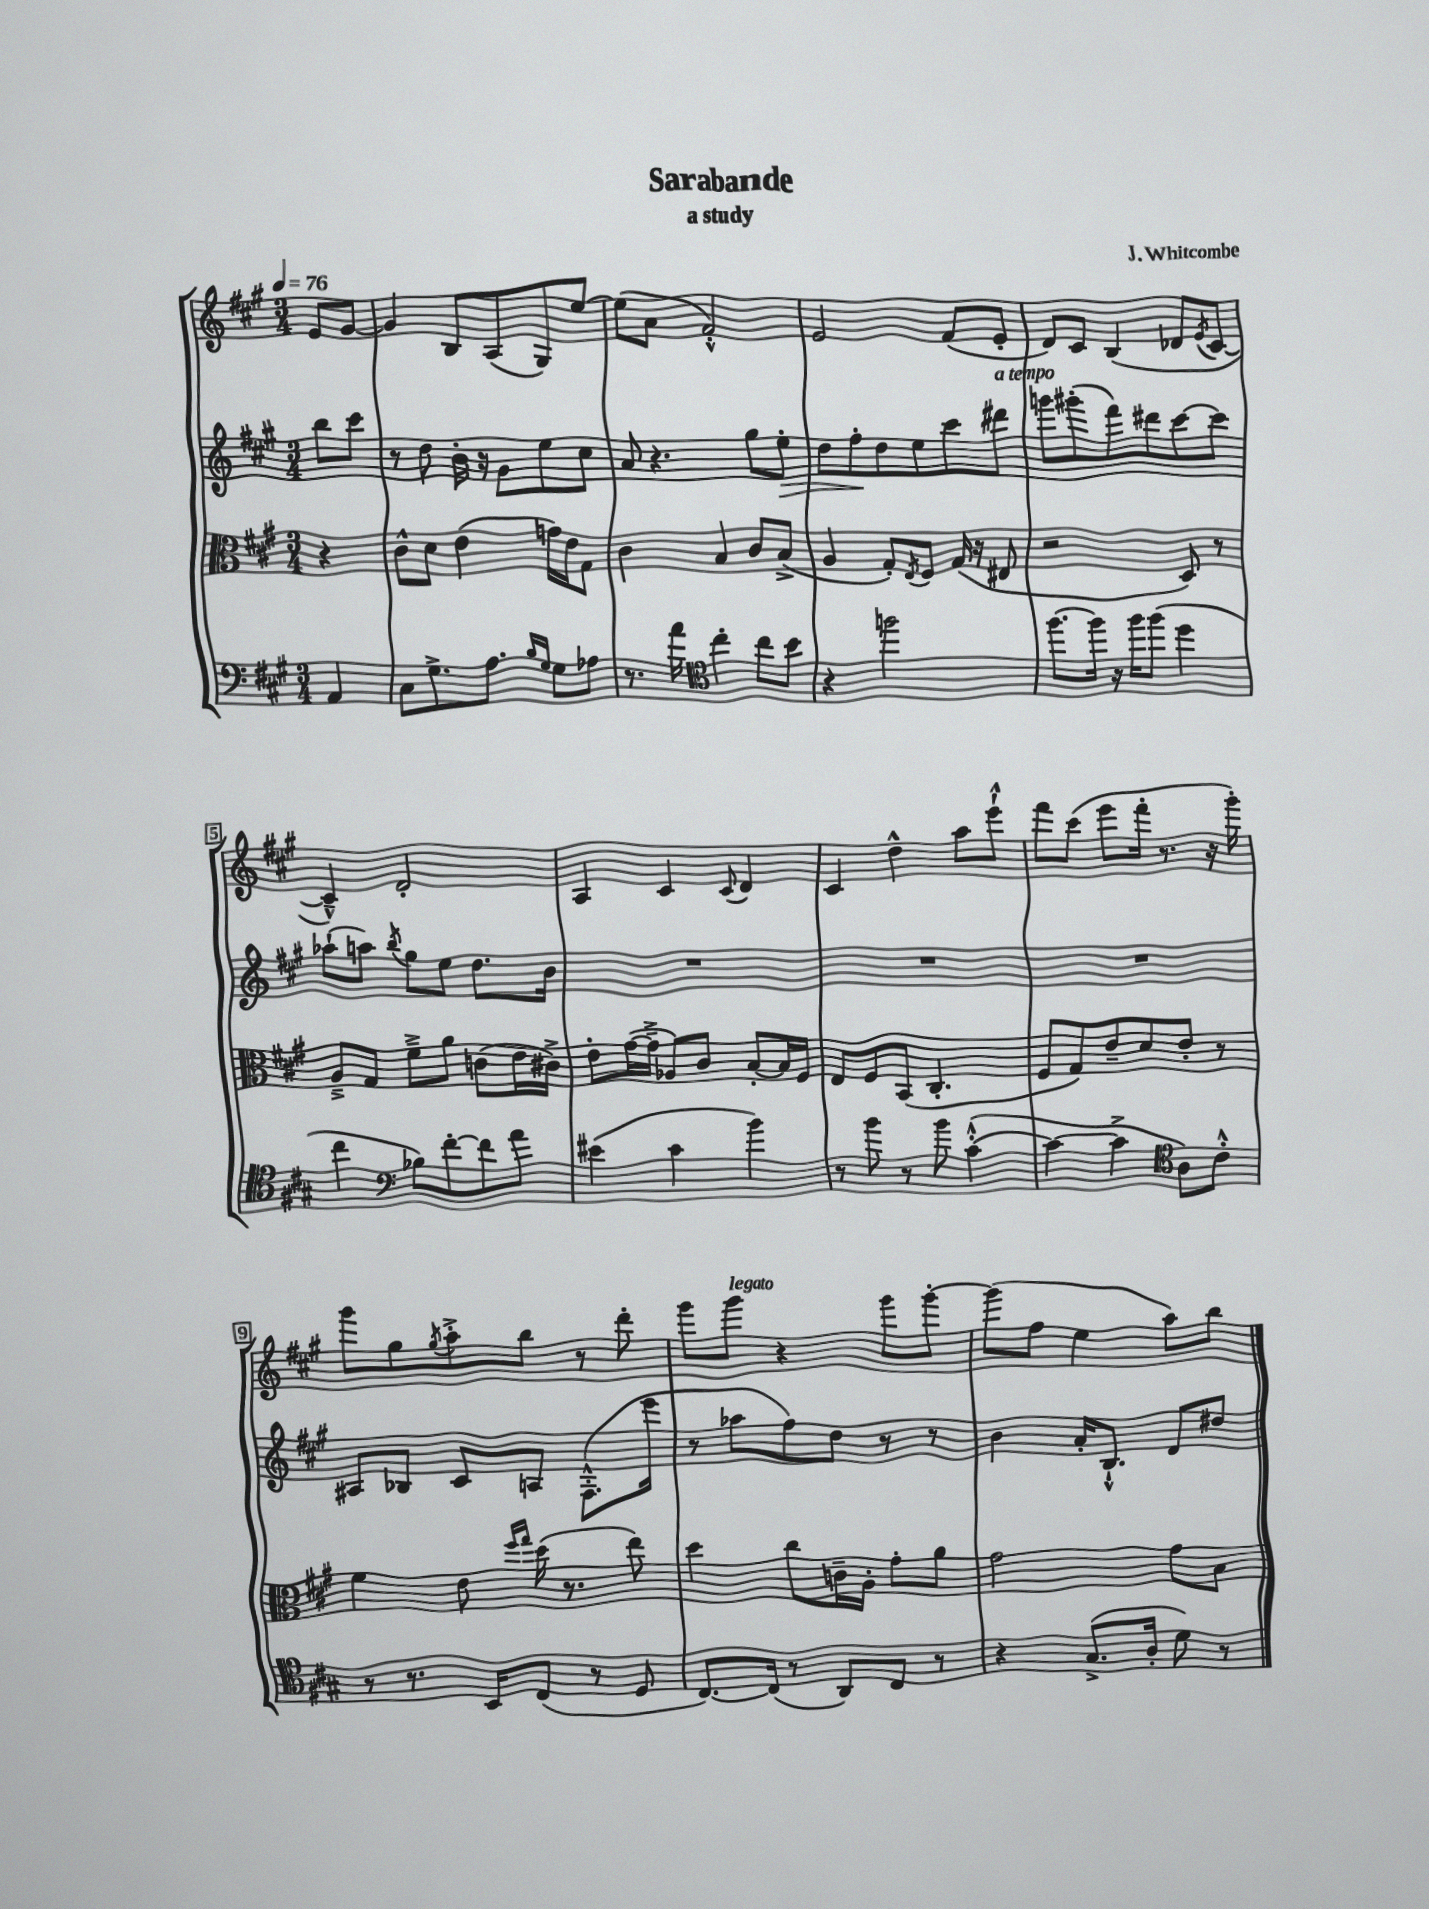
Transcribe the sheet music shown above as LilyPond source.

\header { title = "Sarabande" composer = "J. Whitcombe" subtitle = "a study" }
<<
\new StaffGroup <<
\new Staff = "s0" {
    \clef treble \key a \major \numericTimeSignature \time 3/4 \partial 4 \tempo 4 = 76
    e'8 gis'8~ |
    gis'4 b8 a8( gis8) e''8~ |
    e''8( a'8 fis'2-.-^) |
    e'2 fis'8( e'8-. |
    d'8) cis'8 b4( des'8 \acciaccatura { e'8 } cis'8~ |
    cis'4---^) d'2-. |
    a4 cis'4 \appoggiatura { cis'8 } d'4 |
    cis'4 d''4-^ a''8 e'''8-!-^ |
    fis'''8 cis'''8( e'''8 fis'''16-. r8. r16 gis'''16-.) |
    gis'''8 gis''8 \acciaccatura { gis''8 } a''8-.-> b''8 r8 d'''8-. |
    gis'''8 gis'''8^\markup { \italic "legato" } r4 gis'''8 gis'''8~-. |
    gis'''8( fis''8 e''4 a''8) b''8 \bar "|." |
}
\new Staff = "s1" {
    \clef treble \key a \major \numericTimeSignature \time 3/4 \partial 4
    b''8 cis'''8 |
    r8 d''8 b'16-. r16 gis'8 e''8 cis''8 |
    a'8 r4. gis''8 e''8-.\> |
    d''8 fis''8-.\! d''8 e''8 cis'''8 dis'''8^\markup { \italic "a tempo" } |
    g'''8 gis'''8-.( fis'''8) dis'''8 cis'''8~ cis'''8 |
    aes''8-!( a''8) \acciaccatura { b''8 } gis''8 e''8 d''8. b'16 |
    R2. |
    R2. |
    R2. |
    ais8 bes8 cis'8 a8 fis8.-.-^( e'''16 |
    r8 aes''8 fis''8) d''8 r8 r8 |
    b'4 a'16-. b8.-!-^ d'8 dis''8 \bar "|." |
}
\new Staff = "s2" {
    \clef alto \key a \major \numericTimeSignature \time 3/4 \partial 4
    r4 |
    cis'8-^ d'8 e'4( g'16) e'16 gis8 |
    cis'4 b4 cis'8 b8->( |
    a4 gis8-.) \acciaccatura { e8 } fis8 gis16( r16 eis8 |
    r2 d8) r8 |
    a8---> gis8 fis'8---> a'8 c'8( e'16 cis'16->) |
    e'8-. gis'16~( gis'16---> aes8) cis'8 b8~-. b16 fis16 |
    e8 fis8 b,8( cis4.-. |
    fis8 gis8) e'8-- d'8 e'8-. r8 |
    fis'4 e'8 \grace { fis''16 gis''16 } d''16( r8. e''8) |
    d''4 cis''8 c'16-- a16-. gis'8-. a'8 |
    gis'2 gis'8 b8 \bar "|." |
}
\new Staff = "s3" {
    \clef bass \key a \major \numericTimeSignature \time 3/4 \partial 4
    a,4 |
    cis8 gis8.-> a8. \grace { b16 gis16 } gis8 aes8 |
    r8. a'16 \clef tenor cis''4-. cis''8 b'8 |
    r4 f''2 |
    fis''8.~ fis''16 r16 fis''16 fis''8( d''4 |
    cis''4 \clef bass bes8) fis'8~-. fis'8 a'8 |
    eis'4( cis'4 b'4) |
    r8 b'8 r8 b'8 cis'4~-.-^( |
    cis'4~ cis'4-> \clef tenor a8) cis'8-.-^ |
    r8 r8. b,16 cis8( r8 d8 |
    cis8.~) cis16( r8 a,8) cis8 r8 |
    r4 gis8.->( a16-. d'8) r8 \bar "|." |
}
>>
>>
\layout { \context { \Score \override BarNumber.stencil = #(make-stencil-boxer 0.1 0.3 ly:text-interface::print) } }
